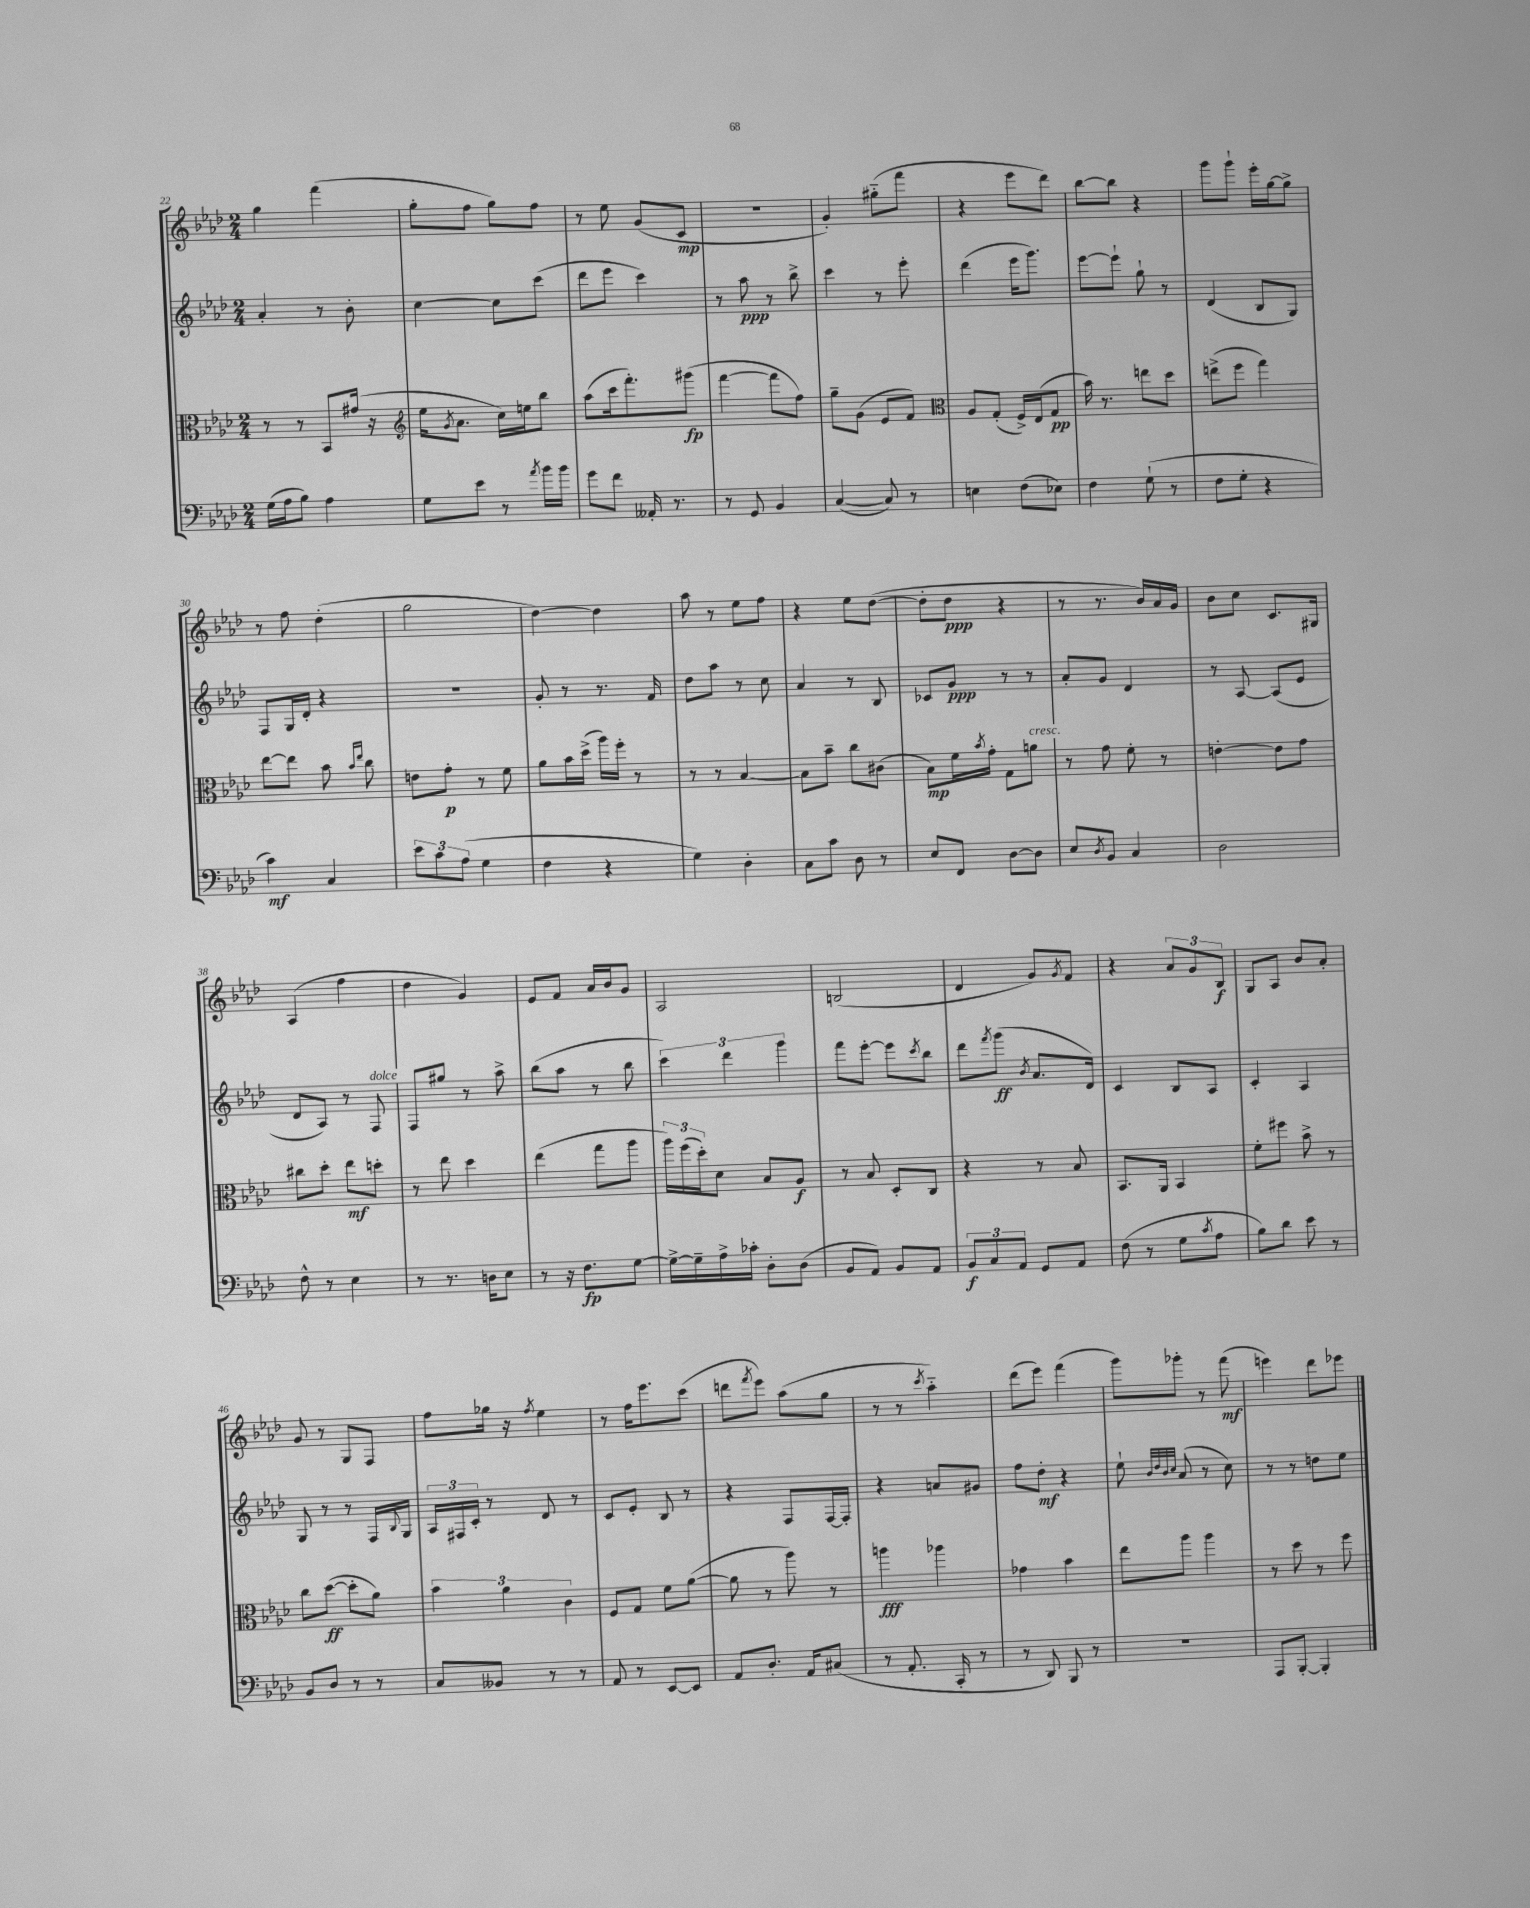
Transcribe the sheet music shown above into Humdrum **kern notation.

**kern	**dynam	**kern	**dynam	**kern	**dynam	**kern	**dynam
*part4	*part4	*part3	*part3	*part2	*part2	*part1	*part1
*staff4	*staff4	*staff3	*staff3	*staff2	*staff2	*staff1	*staff1
*clefF4	*	*clefC3	*	*clefG2	*	*clefG2	*
*k[b-e-a-d-]	*	*k[b-e-a-d-]	*	*k[b-e-a-d-]	*	*k[b-e-a-d-]	*
*M2/4	*	*M2/4	*	*M2/4	*	*M2/4	*
=22	=22	=22	=22	=22	=22	=22	=22
(16G\LL	.	8r	.	4a-'/	.	4gg\	.
16A-\J	.	.	.	.	.	.	.
8B-\J)	.	8r	.	.	.	.	.
4A-\	.	8BB-/L	.	8r	.	(4fff\	.
.	.	(16g#X/Jk	.	8b-'\	.	.	.
.	.	16r	.	.	.	.	.
=23	=23	=23	=23	=23	=23	=23	=23
*	*	*clefG2	*	*	*	*	*
8G\L	.	16ee-\KL	.	[4cc\	.	8gg'\L	.
.	.	8qg/	.	.	.	.	.
.	.	8.a-\J	.	.	.	.	.
8e-\J	.	.	.	.	.	8ff\J	.
8r	.	16cc\LL)	.	8cc\L]	.	8gg\L)	.
.	.	16een\J	.	.	.	.	.
8qa-/	.	.	.	.	.	.	.
16b-\LL	.	8bb-\J	.	(8ccc\J	.	8ff\J	.
16b-\JJ	.	.	.	.	.	.	.
=24	=24	=24	=24	=24	=24	=24	=24
8g\L	.	(8aa-\L	.	8ddd-\L	.	8r	.
8f\J	.	16ccc\k	.	8eee-\J	.	8ee-\	.
.	.	8.fff'\)	.	.	.	.	.
16AA--X'/	.	.	.	4ccc\)	.	(8g/L	.
8.r	.	.	.	.	.	.	.
.	.	(8ggg#X\J	fp	.	.	8c/J	mp
=25	=25	=25	=25	=25	=25	=25	=25
8r	.	[4fff\	.	8r	.	2r	.
8GG/	.	.	.	8aa-\	ppp	.	.
4BB-/	.	8fff\L]	.	8r	.	.	.
.	.	8ff\J)	.	8bb-^\	.	.	.
=26	=26	=26	=26	=26	=26	=26	=26
([4C/	.	8gg~\L	.	4ccc\	.	4g'/)	.
.	.	(8g\J	.	.	.	.	.
8C/])	.	8e-/L	.	8r	.	(8gg#X\L	.
8r	.	8f/J)	.	8eee-'\	.	8fff\J	.
=27	=27	=27	=27	=27	=27	=27	=27
*	*	*clefC3	*	*	*	*	*
4En\	.	8A-/L	.	(4ddd-\	.	4r	.
.	.	(8G'/J	.	.	.	.	.
(8F\L	.	16F^/LL)	.	16eee-\KL	.	8eee-\L	.
.	.	(16E-/J	.	8.ggg\J)	.	.	.
8E-X\J)	.	8G/J	pp	.	.	8ddd-\J)	.
=28	=28	=28	=28	=28	=28	=28	=28
4F\	.	16b-\)	.	[8eee-\L	.	[8bb-\L	.
.	.	8.r	.	.	.	.	.
.	.	.	.	8eee-`\J]	.	8bb-\J]	.
(8G`\	.	8een\L	.	8gg`\	.	4r	.
8r	.	8dd-\J	.	8r	.	.	.
=29	=29	=29	=29	=29	=29	=29	=29
8F\L	.	(8een^\L	.	(4d-/	.	8ggg\L	.
8G'\J	.	8ff\J	.	.	.	8ggg`\J	.
4r	.	4gg\)	.	8B-/L	.	16eee-'\LL	.
.	.	.	.	.	.	[16gg\J	.
.	.	.	.	8G/J)	.	8gg^\J]	.
!!LO:LB:g=z
=30	=30	=30	=30	=30	=30	=30	=30
4c\)	mf	[8ee-\L	.	8F/L	.	8r	.
.	.	8ee-\J]	.	16G/L	.	8ff\	.
.	.	.	.	16d-'/JJ	.	.	.
4C/	.	8b-\	.	4r	.	(4dd-'\	.
.	.	16qqb-/LL	.	.	.	.	.
.	.	16qqee-/JJ	.	.	.	.	.
.	.	8cc\	.	.	.	.	.
=31	=31	=31	=31	=31	=31	=31	=31
12e-\L	.	8en\L	.	2r	.	2gg\	.
12c\	.	.	.	.	.	.	.
.	.	8g'\J	p	.	.	.	.
(12A-\J	.	.	.	.	.	.	.
4G\	.	8r	.	.	.	.	.
.	.	8f\	.	.	.	.	.
=32	=32	=32	=32	=32	=32	=32	=32
4F\	.	8a-\L	.	8g'/	.	[4dd-\)	.
.	.	16b-\L	.	8r	.	.	.
.	.	(16dd-^\JJ	.	.	.	.	.
4r	.	16aa-\LL)	.	8.r	.	4dd-\]	.
.	.	16ff'\JJ	.	.	.	.	.
.	.	8r	.	.	.	.	.
.	.	.	.	16f/	.	.	.
=33	=33	=33	=33	=33	=33	=33	=33
4G\)	.	8r	.	8dd-\L	.	8aa-\	.
.	.	8r	.	8aa-\J	.	8r	.
4D-'\	.	[4B-/	.	8r	.	8ee-\L	.
.	.	.	.	8cc\	.	8ff\J	.
=34	=34	=34	=34	=34	=34	=34	=34
8C\L	.	8B-\L]	.	4a-/	.	4r	.
8c\J	.	8b-~\J	.	.	.	.	.
8D-\	.	8cc\L	.	8r	.	8ee-\L	.
8r	.	(8c#X\J	.	8B-/	.	([8dd-\J	.
=35	=35	=35	=35	=35	=35	=35	=35
8E-/L	.	8B-\L)	mp	8c-X/L	.	8dd-'\L]	.
8FF/J	.	16f\L	.	8g/J	ppp	8dd-\J	ppp
.	.	8qb-/	.	.	.	.	.
.	.	16g'\JJ	.	.	.	.	.
[8D-\L	.	8G\L	.	8r	.	4r	.
!	!	!LO:TX:a:i:t=cresc.	!	!	!	!	!
8D-\J]	.	8an\J	.	8r	.	.	.
=36	=36	=36	=36	=36	=36	=36	=36
8E-/L	.	8r	.	8a-'/L	.	8r	.
8qD-/	.	.	.	.	.	.	.
8BB-/J	.	8g\	.	8g/J	.	8.r	.
4C/	.	8f'\	.	4d-/	.	.	.
.	.	.	.	.	.	16b-/LL)	.
.	.	8r	.	.	.	16a-/	.
.	.	.	.	.	.	16g/JJ	.
=37	=37	=37	=37	=37	=37	=37	=37
2D-\	.	[4en'\	.	8r	.	8b-\L	.
.	.	.	.	[8A-/	.	8cc\J	.
.	.	8e\L]	.	(8A-/L]	.	8.c/L	.
.	.	8g\J	.	8e-/J	.	.	.
.	.	.	.	.	.	16G#X/Jk	.
!!LO:LB:g=z
=38	=38	=38	=38	=38	=38	=38	=38
8F^^\	.	8cc#X\L	.	8d-/L	.	(4A-/	.
8r	.	8dd-'\J	.	8A-/J)	.	.	.
4E-\	.	8ee-\L	mf	8r	.	4ff\	.
!	!	!	!	!LO:TX:a:i:t=dolce	!	!	!
.	.	8ddn'\J	.	8F/	.	.	.
=39	=39	=39	=39	=39	=39	=39	=39
8r	.	8r	.	8F/L	.	4dd-\	.
8.r	.	8ee-\	.	8gg#X/J	.	.	.
.	.	4dd-\	.	8r	.	4g/)	.
16Dn\KL	.	.	.	.	.	.	.
8E-\J	.	.	.	8aa-^\	.	.	.
=40	=40	=40	=40	=40	=40	=40	=40
8r	.	(4ee-\	.	(8bb-\L	.	8e-/L	.
16r	.	.	.	8aa-\J	.	8f/J	.
8.F\L	fp	.	.	.	.	.	.
.	.	8gg\L	.	8r	.	16a-/LL	.
.	.	.	.	.	.	16b-/J	.
[8G\J	.	8aa-\J	.	8bb-\	.	8g/J	.
=41	=41	=41	=41	=41	=41	=41	=41
16G^\LL_	.	24aa-\LL)	.	6ccc\)	.	2A-/	.
.	.	(24ff\	.	.	.	.	.
16G~\]	.	.	.	.	.	.	.
.	.	24dd-'\J)	.	.	.	.	.
16A-^\	.	8d-\J	.	.	.	.	.
.	.	.	.	6ddd-\	.	.	.
16c-X'\JJ	.	.	.	.	.	.	.
8D-'\L	.	8B-/L	.	.	.	.	.
.	.	.	.	6ggg\	.	.	.
(8D-\J	.	8A-/J	f	.	.	.	.
=42	=42	=42	=42	=42	=42	=42	=42
8BB-/L	.	8r	.	8fff\L	.	(2Bn/	.
8AA-/J)	.	8B-/	.	[8eee-'\J	.	.	.
8BB-/L	.	8D-'/L	.	8eee-\L]	.	.	.
.	.	.	.	8qccc/	.	.	.
8AA-/J	.	8C/J	.	8bb-\J	.	.	.
=43	=43	=43	=43	=43	=43	=43	=43
12BB-/L	f	4r	.	8ddd-\L	.	4d-/	.
12C/	.	.	.	.	.	.	.
.	.	.	.	8qfff/	.	.	.
.	.	.	.	(8ggg\J	ff	.	.
12AA-/J	.	.	.	.	.	.	.
.	.	.	.	8qb-/	.	.	.
8GG/L	.	8r	.	8.a-/L	.	8g/L)	.
.	.	.	.	.	.	8qg/	.
8AA-/J	.	8B-/	.	.	.	8f/J	.
.	.	.	.	16d-/Jk)	.	.	.
=44	=44	=44	=44	=44	=44	=44	=44
(8F\	.	8.BB-/L	.	4c/	.	4r	.
8r	.	.	.	.	.	.	.
.	.	16AA-/Jk	.	.	.	.	.
8G\L	.	4BB-/	.	8B-/L	.	12a-/L	.
.	.	.	.	.	.	12g/	.
8qc/	.	.	.	.	.	.	.
8A-\J	.	.	.	8A-/J	.	.	.
.	.	.	.	.	.	12B-/J	f
=45	=45	=45	=45	=45	=45	=45	=45
8B-\L)	.	8f'\L	.	4c'/	.	8G/L	.
8d-\J	.	8ff#X\J	.	.	.	8A-/J	.
8e-\	.	8b-^\	.	4A-/	.	8b-/L	.
8r	.	8r	.	.	.	8a-'/J	.
!!LO:LB:g=z
=46	=46	=46	=46	=46	=46	=46	=46
8BB-/L	.	8cc\L	.	8G/	.	8g/	.
8D-/J	.	([8dd-\J	ff	8r	.	8r	.
8r	.	8dd-'\L]	.	8r	.	8G/L	.
8r	.	8a-\J)	.	16F/LL	.	8F/J	.
.	.	.	.	8qqB-/	.	.	.
.	.	.	.	16G/JJ	.	.	.
=47	=47	=47	=47	=47	=47	=47	=47
8C/L	.	6b-\	.	24A-/LL	.	8ff\L	.
.	.	.	.	24F#X/	.	.	.
.	.	.	.	24c'/JJ	.	.	.
8BB--X/J	.	.	.	8r	.	16gg-X\Jk	.
.	.	6a-\	.	.	.	.	.
.	.	.	.	.	.	16r	.
.	.	.	.	.	.	8qff/	.
8r	.	.	.	8d-/	.	4ee-\	.
.	.	6c\	.	.	.	.	.
8r	.	.	.	8r	.	.	.
=48	=48	=48	=48	=48	=48	=48	=48
8AA-/	.	8F/L	.	8c/L	.	8r	.
8r	.	8G/J	.	8e-'/J	.	16ff\KL	.
.	.	.	.	.	.	8.eee-\	.
[8EE-/L	.	8f\L	.	8B-/	.	.	.
8EE-/J]	.	([8a-\J	.	8r	.	(8ccc\J	.
=49	=49	=49	=49	=49	=49	=49	=49
8AA-/L	.	8a-\]	.	4r	.	8dddn\L	.
.	.	.	.	.	.	8qfff/	.
8.D-'/J	.	8r	.	.	.	8eee-\J)	.
.	.	8aa-\)	.	8F/L	.	(8aa-\L	.
16AA-/KL	.	.	.	.	.	.	.
(8C#X/J	.	8r	.	[16F/L	.	8gg\J	.
.	.	.	.	16F'/JJ]	.	.	.
=50	=50	=50	=50	=50	=50	=50	=50
8r	.	4aan\	fff	4r	.	8r	.
8.AA-'/	.	.	.	.	.	8r	.
.	.	.	.	.	.	8qccc/	.
.	.	4aa-X\	.	8an/L	.	4aa-\)	.
16CC'/	.	.	.	.	.	.	.
8r	.	.	.	8g#X/J	.	.	.
=51	=51	=51	=51	=51	=51	=51	=51
8r	.	4g-X\	.	8ff\L	.	(8ddd-\L	.
8DD-/)	.	.	.	8dd-'\J	mf	8eee-\J)	.
8BBB-/	.	4b-\	.	4r	.	(4fff\	.
8r	.	.	.	.	.	.	.
=52	=52	=52	=52	=52	=52	=52	=52
2r	.	8ee-\L	.	8ee-`\	.	8ggg\L)	.
.	.	.	.	32qqb-/LLL	.	.	.
.	.	.	.	32qqdd-/	.	.	.
.	.	.	.	32qqb-/	.	.	.
.	.	.	.	32qqcc/JJJ	.	.	.
.	.	8aa-\J	.	(8a-/	.	8ggg-X'\J	.
.	.	4aa-\	.	8r	.	8r	.
.	.	.	.	8cc\)	.	(8fff\	mf
=53	=53	=53	=53	=53	=53	=53	=53
8AAA-/L	.	8r	.	8r	.	4eeen\)	.
[8BBB-'/J	.	8dd-\	.	8r	.	.	.
4BBB-'/]	.	8r	.	8ddn\L	.	8ddd-\L	.
.	.	8ff\	.	8ee-\J	.	8eee-X\J	.
==	==	==	==	==	==	==	==
*-	*-	*-	*-	*-	*-	*-	*-
